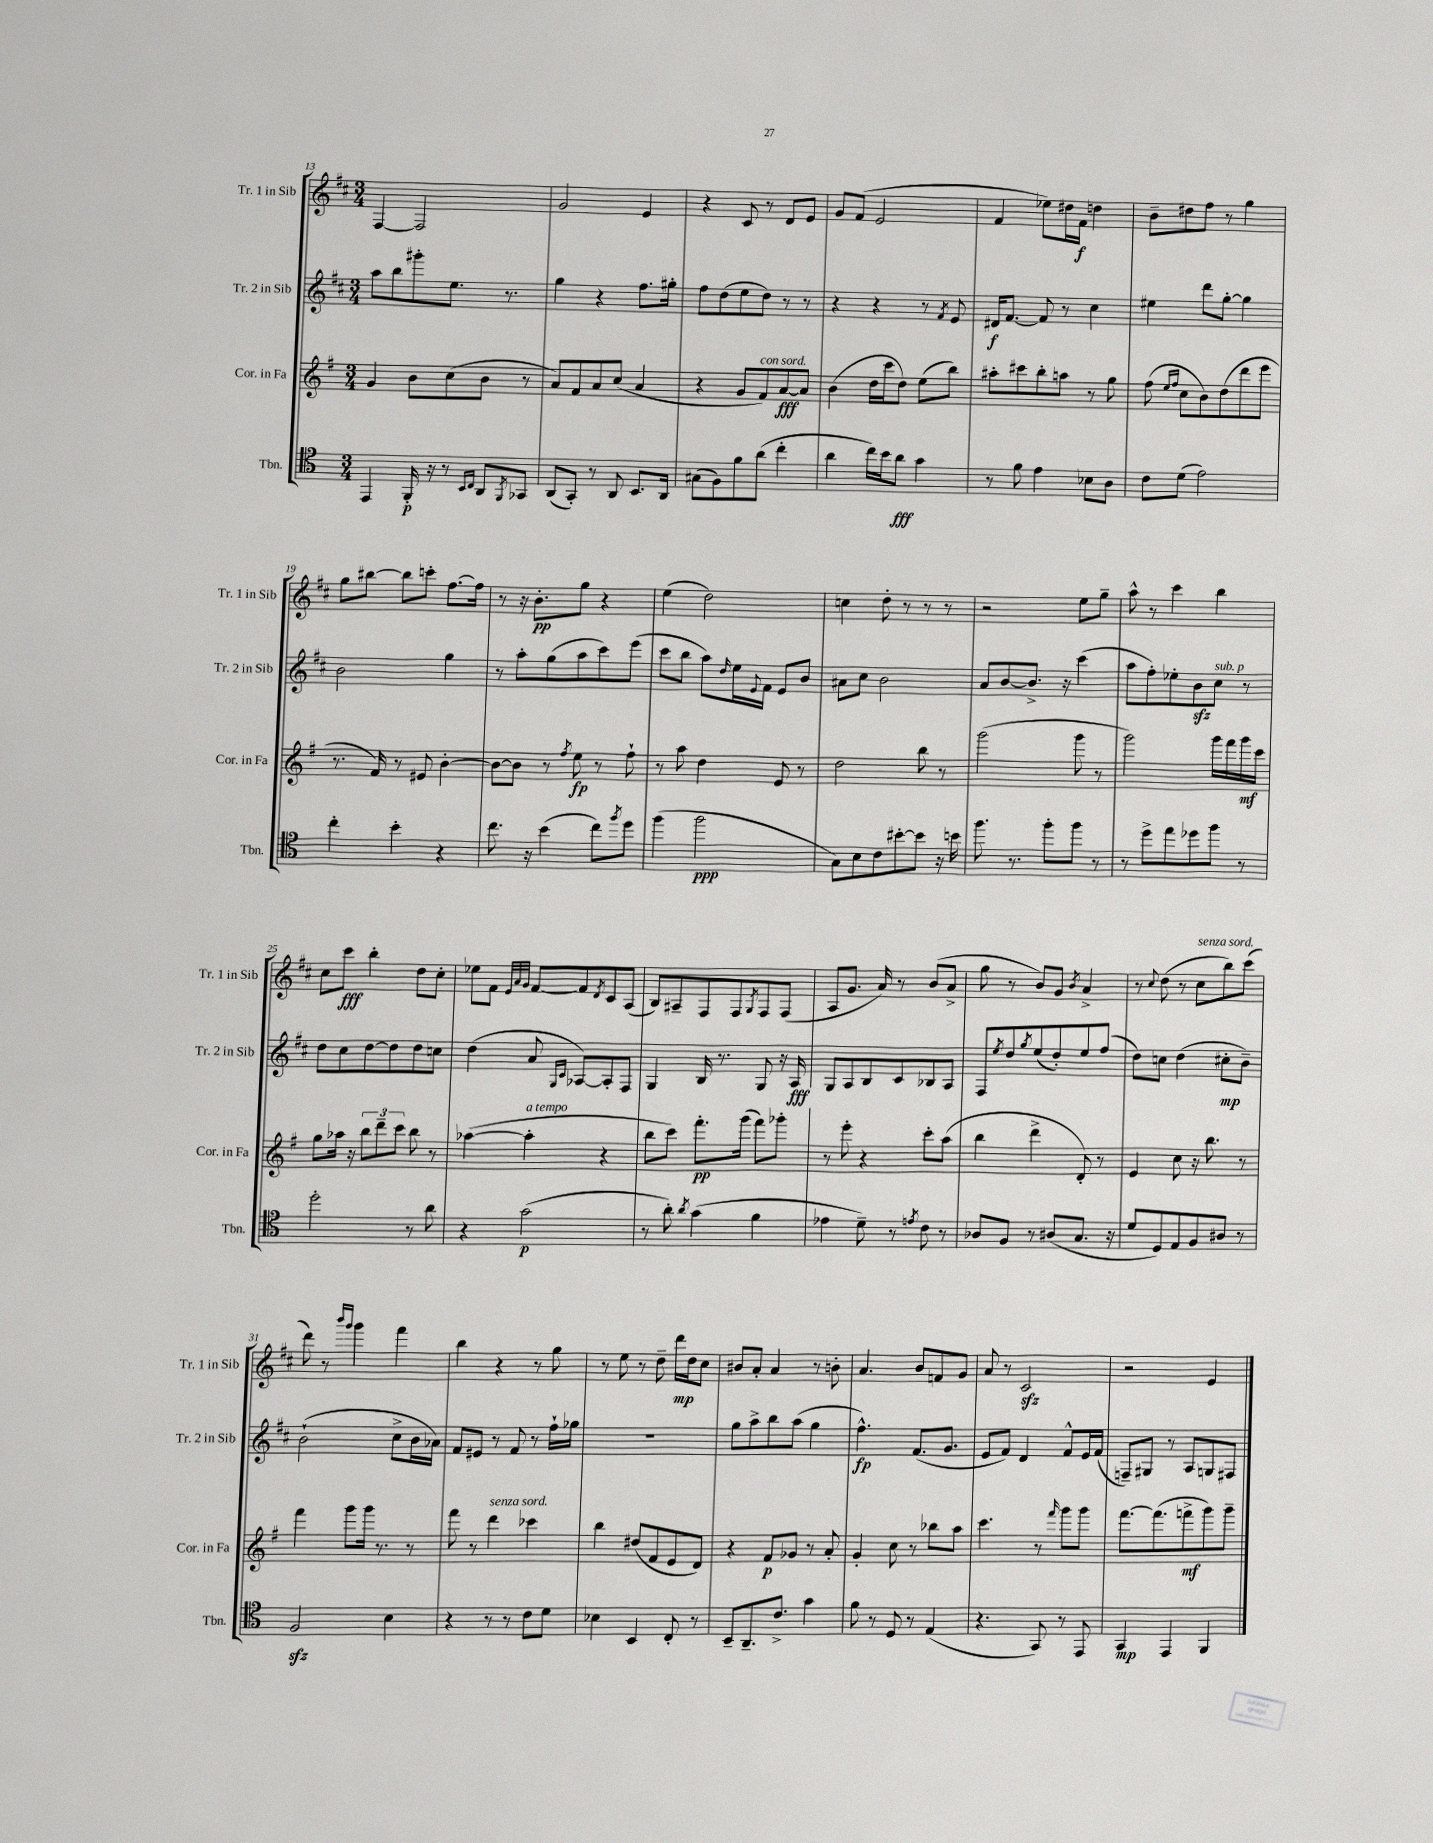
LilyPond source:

<<
\new StaffGroup <<
\new Staff = "s0" \with { instrumentName = "Tr. 1 in Sib" shortInstrumentName = "Tr. 1 in Sib" } {
    \clef treble \key d \major \numericTimeSignature \time 3/4
    fis4~ fis2 |
    g'2 e'4 |
    r4 cis'8 r8 d'8 e'8 |
    g'8 fis'8( e'2 |
    fis'4 ees''8) dis''16 fis'16\f d''4 |
    b'8-- dis''8 fis''8 r8 g''4 |
    g''8 bis''8~ bis''8 c'''8-. fis''8.~ fis''16 |
    r8 r16 b'8.-.\pp g''8 r4 |
    e''4( d''2) |
    c''4 d''8-. r8 r8 r8 |
    r2 e''8 g''8-- |
    a''8-^ r8 cis'''4 b''4 |
    cis''8 cis'''8\fff b''4-. d''8 cis''8-. |
    ees''8 fis'8 \grace { e'32 a'32 g'32 } fis'8~ fis'8 \acciaccatura { d'8 } cis'8 a8( |
    b8) ais8-- fis8 fis8 \acciaccatura { g8 } fis8 fis8( |
    a8 g'8. a'16) r8 b'8( a'8-> |
    g''8 r8 b'8) g'8 \acciaccatura { b'8 } a'4-> |
    r8 \appoggiatura { cis''8 } d''8( r8 cis''8^\markup { \italic "senza sord." } b''8) cis'''8( |
    d'''8) r8 \grace { b'''16 g'''16 } g'''4 fis'''4 |
    b''4 r4 r8 g''8 |
    r8 e''8 r8 d''8-- d'''16\mp d''16 cis''8 |
    bis'8 a'8-. a'4 r8 b'8-. |
    a'4. b'8 f'8 g'8 |
    a'8 r8 cis'2\sfz |
    r2 e'4 \bar "|." |
}
\new Staff = "s1" \with { instrumentName = "Tr. 2 in Sib" shortInstrumentName = "Tr. 2 in Sib" } {
    \clef treble \key d \major \numericTimeSignature \time 3/4
    a''8 b''8 gis'''8-. e''8. r8. |
    g''4 r4 fis''8. gis''16-. |
    fis''8 d''8( e''8 d''8) r8 r8 |
    r4 r4 r8 \acciaccatura { fis'8 } e'8 |
    dis'16\f fis'8.~ fis'8 r8 cis''4 |
    eis''4 d'''8 g''8~-. g''4 |
    b'2 g''4 |
    r8 a''8-. g''8( a''8 cis'''8) e'''8( |
    cis'''8 b''8 a''8) \grace { d''16 } e''16 \appoggiatura { e'8 } fis'16 e'8 b'8 |
    ais'8 cis''8 b'2 |
    a'8 b'8~ b'8.-> r16 cis'''4( |
    a''8 fis''8-.) ees''8-. b'8\sfz cis''8^\markup { \italic "sub. p" } r8 |
    d''8 cis''8 d''8~ d''8 d''8 c''8 |
    d''4( a'8 \grace { g16 cis'16 } aes8~) aes8-. fis8 |
    g4 b16 r8. g8 r16 a16\fff |
    g8 a8 b8 cis'8 bes8 a8 |
    fis8 \acciaccatura { e''8 } d''8 \acciaccatura { g''8 } e''8( d''8-.) e''8 fis''8( |
    d''8) c''8 d''4( cis''8-.\mp b'8--) |
    b'2-!( cis''8-> b'16 aes'16) |
    fis'8 eis'8 r8 fis'8 r8 fis''16-! ges''16 |
    R2. |
    g''8 a''8-> b''8 a''8( g''4 |
    fis''4.-^\fp) fis'8.( g'8. |
    e'8 fis'8) d'4 fis'8-^ e'16 fis'16( |
    f8--) gis8 r8 a8 g8 fis8 \bar "|." |
}
\new Staff = "s2" \with { instrumentName = "Cor. in Fa" shortInstrumentName = "Cor. in Fa" } {
    \clef treble \key g \major \numericTimeSignature \time 3/4
    g'4 b'8 c''8( b'8 r8 |
    a'8) fis'8 a'8 c''8( a'4 |
    r4 g'8 fis'8^\markup { \italic "con sord." }) a'8~\fff a'8 |
    b'4( d''16 c'''16 d''8) e''8( b''8) |
    ais''8-. cis'''8 b''8-. a''8 r8 g''8 |
    fis''8( \grace { e''16 fis''16 } c''8 b'8) d''8( d'''8 e'''8 |
    r8. fis'16) r8 eis'8 b'4~-. |
    b'8~ b'8 r8 \acciaccatura { fis''8 } e''8\fp r8 fis''8-! |
    r8 a''8 d''4 e'8 r8 |
    d''2 b''8 r8 |
    g'''2( g'''8 r8 |
    g'''2) g'''16 fis'''16 g'''16\mf c'''16 |
    g''8 aes''16 r16 \tuplet 3/2 { b''8 d'''8-- c'''8 } b''8 r8 |
    aes''4~( aes''4-.^\markup { \italic "a tempo" } r4 |
    b''8 c'''8) fis'''8.-.\pp g'''16( fis'''8) ges'''8-. |
    r8 e'''8-. r4 c'''8-. a''8( |
    b''4 d'''4-> d'8-.) r8 |
    e'4 c''8 r16 b''8. r8 |
    fis'''4 g'''8 g'''16 r8. r8 |
    fis'''8 r8 d'''4^\markup { \italic "senza sord." } ces'''4 |
    b''4 dis''8( fis'8 e'8 d'8) |
    r4 fis'8\p ges'8 r8 a'8-. |
    g'4-. c''8 r8 bes''8 a''8 |
    c'''4. r8 \grace { fis'''16 } g'''8 g'''8 |
    fis'''8.~ fis'''8.( f'''8->\mf g'''8) g'''8-- \bar "|." |
}
\new Staff = "s3" \with { instrumentName = "Tbn." shortInstrumentName = "Tbn." } {
    \clef tenor \key c \major \numericTimeSignature \time 3/4
    e,4 f,16-.\p r16 r8 \grace { b,16 c16 } a,8 \acciaccatura { f,8 } ges,8 |
    a,8( g,8-.) r8 a,8 b,8. a,16 |
    gis8( f8) f'8 a'8( c''4-. |
    a'4 c''16) b'16 a'8\fff g'4 |
    r8 f'8 e'4 bes8 a8 |
    c'8 d'8( e'2) |
    c''4-. b'4-. r4 |
    c''8. r16 b'4( c''8) \acciaccatura { f''8 } d''8 |
    f''4( f''2\ppp |
    g8) b8 c'8 bis'8~-. bis'8 r16 b'16 |
    f''8. r8. f''8-. f''8 r8 |
    r8 d''8-> e''8 des''8 f''8 r8 |
    d''2-. r8 a'8 |
    r4 g'2\p( |
    r8 a'8-.) \acciaccatura { a'8 } g'4( f'4 |
    ees'4 d'8--) r8 \acciaccatura { e'8 } c'8 r8 |
    aes8 f8 r8 ais8( g8. r16 |
    d'8 d8) e8 f8 ais8 r8 |
    f2\sfz b4 |
    r4 r8 r8 c'8 d'8 |
    bes4 b,4 c8-. r8 |
    b,8-- a,8.-- c'8.-> g'4 |
    f'8 r8 d8 r8 e4( |
    r4. g,8) r8 e,8 |
    g,4\mp e,4 f,4 \bar "|." |
}
>>
>>
\layout { \context { \Score currentBarNumber = #13 } }
